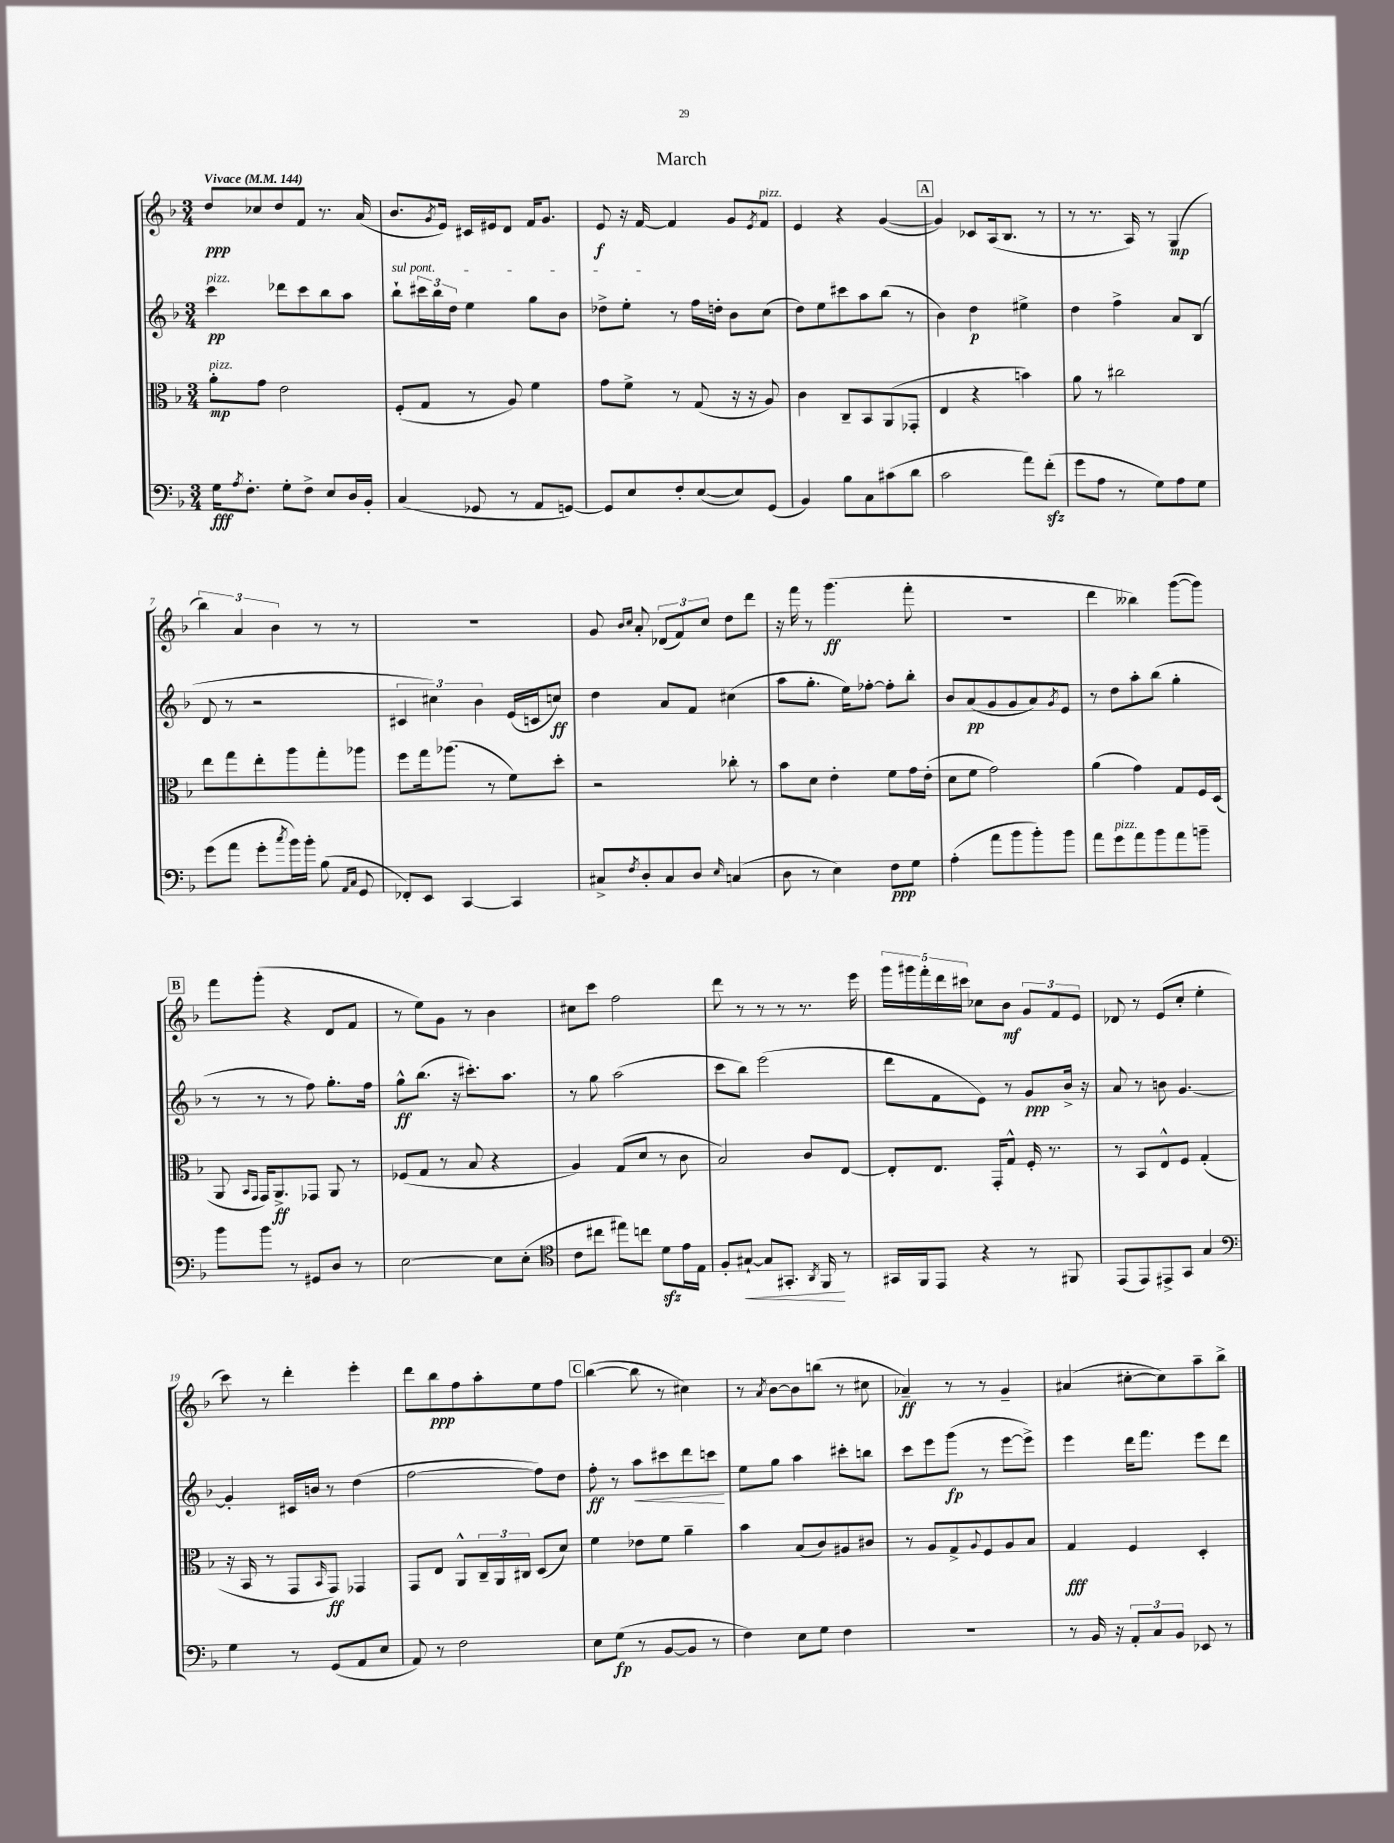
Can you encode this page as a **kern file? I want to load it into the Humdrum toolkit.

**kern	**kern	**kern	**kern
*staff4	*staff3	*staff2	*staff1
*clefF4	*clefC3	*clefG2	*clefG2
*k[b-]	*k[b-]	*k[b-]	*k[b-]
*M3/4	*M3/4	*M3/4	*M3/4
*MM144	*MM144	*MM144	*MM144
16G	8a'	4ccc	8dd
8qA	.	.	.
8.F'	.	.	.
.	8g	.	8cc-
8G'	2e	8ddd-	8dd
8F^	.	8ccc	8f
8E	.	8bb-	8.r
16D	.	8aa	.
16BB-'	.	.	(16a
=	=	=	=
(4C	(8F'	8bb-`	8.b-
.	8G	24ccc#	.
.	.	24bb-	.
.	.	.	8qg
.	.	.	16e)
.	.	24dd	.
8GG-	8r	4ee	16c#
.	.	.	16e#
8r	8A)	.	8d
8AA	4f	8gg	16f
.	.	.	8.g
[8GG)	.	8b-	.
=	=	=	=
8GG]	8g	8dd-^	8e
8E	8f^	8ee'	16r
.	.	.	[16f
8F'	8r	8r	4f]
([8E	(8G	16ff	.
.	.	16dd'	.
8E])	16r	8b-	8g
.	16r	.	.
.	.	.	8qe
(8GG	8A)	(8cc	8f
=	=	=	=
4BB-)	4c	8dd)	4e
.	.	8ee	.
8B-	8C~	8ccc#	4r
8C	8BB-	8aa	.
(8c#	(8AA	(8bb-	([4g
8d	8GG-'	8r	.
=	=	=	=
2c	4E	4b-)	4g])
.	4r	4dd	8c-
.	.	.	(16A
.	.	.	8.B-
8a)	4b)	4ee#^	.
(8f'	.	.	8r
=	=	=	=
8g	8a	4dd	8r
8A	8r	.	8.r
8r	2cc#	4ff^	.
.	.	.	16A)
8G)	.	.	8r
8A	.	8a	(4G
8G	.	(8B-	.
=	=	=	=
(8g	8ee	8d	6bb-)
8a	8gg	8r	.
.	.	.	6a
8g'	8ee'	2r	.
.	.	.	6b-
8qcc	.	.	.
16b-)	8aa	.	.
16b-'	.	.	.
(8B-	8gg'	.	8r
16qqAA	.	.	.
16qqC	.	.	.
8GG	8aa-	.	8r
=	=	=	=
8FF-')	8ff	6c#	2.r
8EE	16gg	.	.
.	.	6cc#)	.
.	(8.aa-	.	.
[4CC	.	.	.
.	.	6b-	.
.	8r	.	.
4CC]	8f)	(16e	.
.	.	16c	.
.	8dd'	8cc)	.
=	=	=	=
8C#^	2r	4dd	8g
.	.	.	16qqb-
8qF	.	.	16qqcc
8D'	.	.	8a'
8C#	.	8a	(12d-
.	.	.	12f)
8D	.	8f	.
.	.	.	12cc
16qqE	.	.	.
(4C	8cc-'	(4cc#	8dd
.	8r	.	8ddd
=	=	=	=
8D	8b-	8aa	16r
.	.	.	16fff
8r	8d	8.gg'	8r
4E)	4e'	.	(4.ggg
.	.	16ee)	.
.	.	[8ff-'	.
8F	8f	8ff-']	.
8G	16g	8bb-'	8fff'
.	(16e'	.	.
=	=	=	=
(4A'	8d	8b-	2.r
.	8f	(8a	.
8a	2g)	8g	.
8b-	.	8g	.
8b-')	.	8a)	.
.	.	8qg	.
8b-	.	8e	.
=	=	=	=
8a	(4a	8r	4ddd
8g	.	8dd	.
8a	4g)	8aa'	4bb--)
8b-	.	(8bb-	.
8a	8G	4gg'	([8ggg
8b~	16F	.	8ggg])
.	(16D	.	.
=	=	=	=
8b-	8AA	8r	8fff
.	16qqBB-	.	.
.	16qqGG	.	.
8b-	16GG)	8r	(8ggg'
.	8.AA^	.	.
8r	.	8r	4r
8GG#	8GG-	8ff)	.
8D	8AA	8.gg'	8d
8r	8r	.	8f
.	.	16ff	.
=	=	=	=
[2E	(8F-	8gg^^	8r
.	8G	(8.bb-	8ee)
.	8r	.	8g
.	.	16r	.
.	8B-	8.ccc#')	8r
8E]	4r	.	4b-
.	.	8.aa	.
(8E'	.	.	.
=	=	=	=
*clefC4	*	*	*
8c	4A)	8r	8cc#
8cc#	.	8gg	8ccc
8ee#)	(8G	(2aa	2ff
8cc	8d	.	.
8d	8r	.	.
16e	8c	.	.
16E	.	.	.
=	=	=	=
8F'	2B-)	8ccc	8ddd
[8G#`	.	8bb-)	8r
8G#]	.	(2eee	8r
8.GG#'	.	.	8r
.	8c	.	8.r
8qAA	.	.	.
16FF	.	.	.
8r	[8E	.	.
.	.	.	16eee
=	=	=	=
16GG#	8E']	8ddd	20ggg
.	.	.	20ggg#
16FF	.	.	.
.	.	.	20fff'
8EE	8.E	8f	.
.	.	.	20ddd
.	.	.	20ccc#
4r	.	8e)	8cc-
.	16GG'	.	.
.	8G^^	8r	8b-
8r	16F'	8g	12g
.	8.r	.	.
.	.	.	12f
8FF#	.	16b-^	.
.	.	.	12e
.	.	16r	.
=	=	=	=
(8EE	8r	8a	8d-
8EE)	8BB-	8r	8r
8EE#^	8E^^	8b	(8e
8GG	8F	[4.g	8cc'
4G	(4G'	.	4ee'
=	=	=	=
*clefF4	*	*	*
4G	16r	4g']	8ccc)
.	16BB-	.	.
.	8r	.	8r
8r	8GG	16c#	4ddd'
.	.	16b	.
.	16qqBB-	.	.
(8GG	8GG)	8r	.
8AA	4GG-	(4dd	4eee'
8E	.	.	.
=	=	=	=
8AA)	8GG	[2ff	8ddd
8r	8E	.	8bb-
2F	8AA^^	.	8ff
.	24C~	.	8aa'
.	24AA	.	.
.	24C#	.	.
.	(8D	8ff])	8ee
.	8d)	8dd	8ff
=	=	=	=
8E	4f	8ff'	([4bb-
(8G	.	8r	.
8r	8e-	8aa	8bb-]
[8BB-	8f	8ccc#	8r
8BB-]	4a~	8ddd	4cc#)
8r	.	8ccc	.
=	=	=	=
4F)	4b-	8ee	8r
.	.	.	8qa
.	.	8gg	[8b-
8E	(8B-	4aa	8b-]
8G	8c)	.	(8bb
4F	8A#	8ccc#'	8r
.	8c#	8bb	8cc#
=	=	=	=
2.r	8r	8ccc	4a-~)
.	8A	8eee	.
.	8G^	(8ggg	8r
.	8qqA	.	.
.	8F	8r	8r
.	8A	[8eee	4g~
.	8B-	8eee^])	.
=	=	=	=
8r	4G	4eee	(4a#
16BB-	.	.	.
16r	.	.	.
12AA'	4F	16ddd	[8cc#'
.	.	8.fff	.
12C	.	.	.
.	.	.	8cc#])
12BB-	.	.	.
8EE-	4D'	8eee	8aa~
8r	.	8ddd	8bb-^
==	==	==	==
*-	*-	*-	*-
